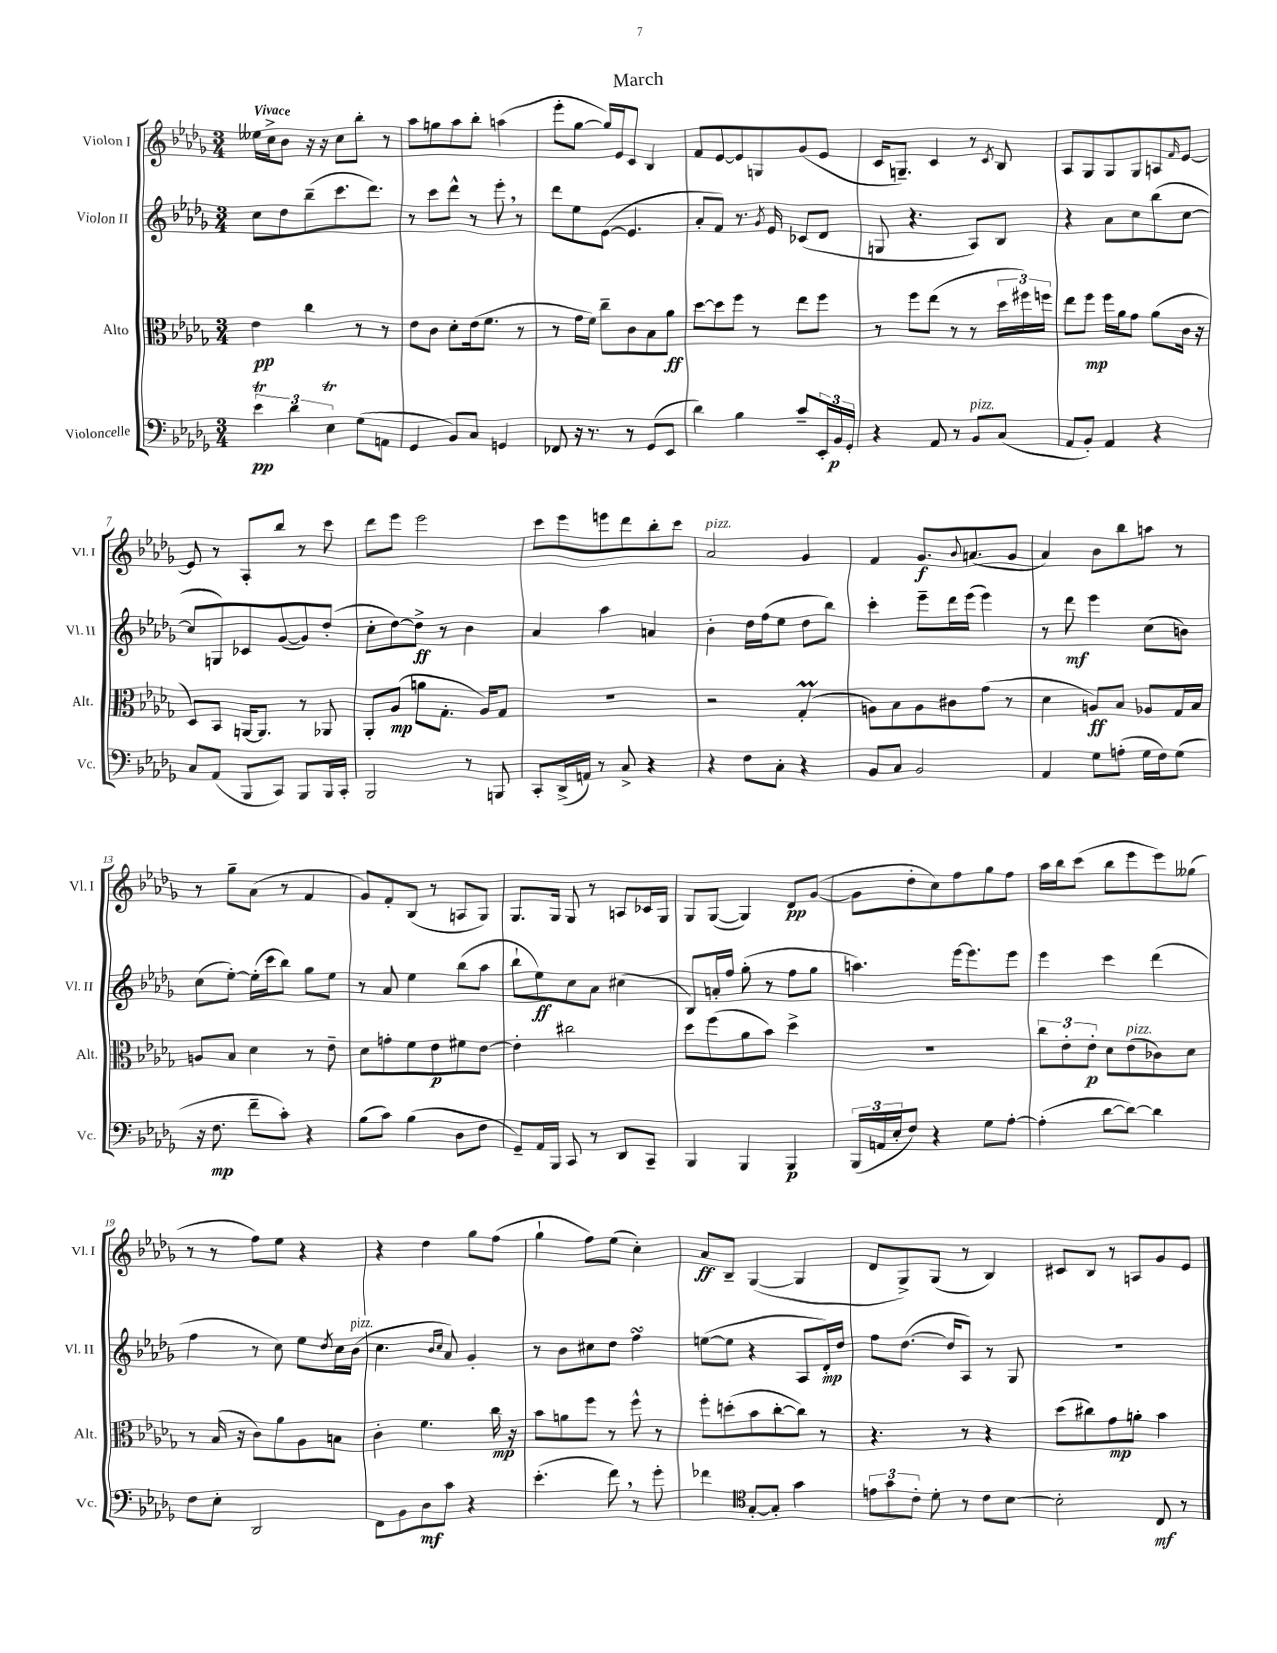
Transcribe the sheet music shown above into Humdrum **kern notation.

**kern	**dynam	**kern	**dynam	**kern	**dynam	**kern	**dynam
*part4	*part4	*part3	*part3	*part2	*part2	*part1	*part1
*staff4	*staff4	*staff3	*staff3	*staff2	*staff2	*staff1	*staff1
*I"Violoncelle	*	*I"Alto	*	*I"Violon II	*	*I"Violon I	*
*I'Vc.	*	*I'Alt.	*	*I'Vl. II	*	*I'Vl. I	*
*clefF4	*	*clefC3	*	*clefG2	*	*clefG2	*
*k[b-e-a-d-g-]	*	*k[b-e-a-d-g-]	*	*k[b-e-a-d-g-]	*	*k[b-e-a-d-g-]	*
*M3/4	*	*M3/4	*	*M3/4	*	*M3/4	*
=1	=1	=1	=1	=1	=1	=1	=1
!	!	!	!	!	!	!LO:TX:a:B:t=Vivace	!
6e-T\	pp	4e-\	pp	8cc\L	.	16ee--X\LL	.
.	.	.	.	.	.	16cc^\J	.
.	.	.	.	8dd-\	.	8b-\J	.
6d-\	.	.	.	.	.	.	.
.	.	4cc\	.	(8bb-~\	.	16r	.
.	.	.	.	.	.	16r	.
6E-T\	.	.	.	.	.	.	.
.	.	.	.	8.ccc\	.	8cc\L	.
(8G-\L	.	8r	.	.	.	8bb-'\J	.
.	.	.	.	8.ddd-\J)	.	.	.
8AAn\J	.	8r	.	.	.	8r	.
=2	=2	=2	=2	=2	=2	=2	=2
4GG-/	.	8e-\L	.	8r	.	8aa-\L	.
.	.	8c\J	.	8ccc\L	.	8ggn\	.
8BB-/L)	.	8d-'\L	.	8ddd-^^\J	.	8aa-\	.
8C/J	.	(16e-\k	.	8r	.	8bb-'\J	.
.	.	8.f\J	.	.	.	.	.
4GGn/	.	.	.	8eee-',\	.	(4aan\	.
.	.	8r	.	8r	.	.	.
=3	=3	=3	=3	=3	=3	=3	=3
8FF-X/	.	8r	.	8ddd-\L	.	8eee-'\L	.
16r	.	16g-\LL	.	8ee-\	.	[8gg-\J	.
8.r	.	16f\JJ)	.	.	.	.	.
.	.	8cc~\L	.	([8e-\J	.	16gg-/LL])	.
.	.	.	.	.	.	16e-/J	.
8r	.	8c\	.	4.e-/]	.	8c/J	.
(8GG-/L	.	8B-\	.	.	.	4B-/	.
8EE-/J	.	8a-\J	ff	.	.	.	.
=4	=4	=4	=4	=4	=4	=4	=4
4d-\)	.	[8dd-\L	.	8a-'/L	.	8f/L	.
.	.	8dd-\]	.	8f/J)	.	[8e-/	.
4B-\	.	8ff\J	.	8.r	.	8e-/]	.
.	.	8r	.	.	.	8Gn/	.
.	.	.	.	8qg-/	.	.	.
.	.	.	.	16e-/	.	.	.
8c~/L	.	8ee-\L	.	(8c-X/L	.	(8g-/	.
24EE-'/L	.	8ff\J	.	8d-/J	.	8e-/J	.
24BB-/	p	.	.	.	.	.	.
24GG-'/JJ	.	.	.	.	.	.	.
=5	=5	=5	=5	=5	=5	=5	=5
4r	.	8r	.	8Gn/	.	16c/KL	.
.	.	.	.	.	.	8.Gn~/J)	.
.	.	8ff\L	.	4.r	.	.	.
8AA-/	.	(8ee-\J	.	.	.	4c/	.
8r	.	8r	.	.	.	.	.
!LO:TX:a:i:t=pizz.	!	!	!	!	!	!	!
8BB-/L	.	8r	.	8A-/L)	.	8r	.
.	.	.	.	.	.	8qc/	.
(8C/J	.	24dd-\LL	.	8B-/J	.	8B-/	.
.	.	24ff#X\)	.	.	.	.	.
.	.	24ffn\JJ	.	.	.	.	.
=6	=6	=6	=6	=6	=6	=6	=6
8AA-/L	.	8ee-\L	.	4r	.	8A-/L	.
8BB-'/J)	.	8ff\J	mp	.	.	8G-/	.
4AA-/	.	16ff\LL	.	8a-\L	.	8G-/	.
.	.	16a-\J	.	.	.	.	.
.	.	8g-\J	.	8cc\	.	8G-/	.
4r	.	(8a-\L	.	(8bb-\	.	8An/	.
.	.	.	.	.	.	16qqf/	.
.	.	16c\Jk	.	[8cc\J	.	[8e-/J	.
.	.	16r	.	.	.	.	.
!!LO:LB:g=z
=7	=7	=7	=7	=7	=7	=7	=7
8C/L	.	8D-/L)	.	8cc/L]	.	8e-/]	.
(8AA-/J	.	8BB-/J	.	8Gn/)	.	8r	.
8BBB-/L	.	[16AAn/KL	.	8c-X/	.	8A-'/L	.
.	.	8.AA/J]	.	.	.	.	.
8CC/J)	.	.	.	([8g-/	.	8bb-/J	.
8BBB-/L	.	8r	.	8g-/])	.	8r	.
16BBB-/L	.	8AA-X/	.	(8dd-'/J	.	8ccc\	.
16CC'/JJ	.	.	.	.	.	.	.
=8	=8	=8	=8	=8	=8	=8	=8
2BBB-/	.	8AA-'/L	.	8cc'\L	.	8ddd-\L	.
.	.	(8A-/J	mp	[8dd-\)	.	8eee-\J	.
.	.	8an\L	.	8dd-^\J]	ff	2eee-\	.
.	.	8.G-'\J	.	8r	.	.	.
8r	.	.	.	4b-\	.	.	.
.	.	16A-/KL)	.	.	.	.	.
8BBBn/	.	8G-/J	.	.	.	.	.
=9	=9	=9	=9	=9	=9	=9	=9
8CC'/L	.	2.r	.	4a-/	.	8ccc\L	.
(16DD-^/L	.	.	.	.	.	8eee-\	.
16AAn/JJ)	.	.	.	.	.	.	.
8r	.	.	.	4aa-\	.	8eeen\	.
8C^/	.	.	.	.	.	8ddd-\	.
4r	.	.	.	4an/	.	8bb-'\	.
.	.	.	.	.	.	8ccc\J	.
=10	=10	=10	=10	=10	=10	=10	=10
!	!	!	!	!	!	!LO:TX:a:i:t=pizz.	!
4r	.	2r	.	4b-'\	.	2a-/	.
8F\L	.	.	.	16dd-\LL	.	.	.
.	.	.	.	(16ff\J	.	.	.
8C'\J	.	.	.	8ee-\J	.	.	.
4r	.	(4G-M'/	.	8dd-\L	.	4g-/	.
.	.	.	.	8bb-\J)	.	.	.
=11	=11	=11	=11	=11	=11	=11	=11
8BB-/L	.	8An\L)	.	4ccc'\	.	4f/	.
8C/J	.	8B-\	.	.	.	.	.
2BB-/	.	8A\	.	8eee-~\L	.	8.g-/L	f
.	.	8c#X\	.	16ddd-\L	.	.	.
.	.	.	.	.	.	8qqb-/	.
.	.	.	.	(16eee-\JJ	.	(8.an/	.
.	.	(8g-\J	.	4eee-\)	.	.	.
.	.	8r	.	.	.	8g-/J	.
=12	=12	=12	=12	=12	=12	=12	=12
4AA-/	.	4d-\	.	8r	.	4a-/)	.
.	.	.	.	8ddd-\	mf	.	.
8G-\L	.	8An/L)	ff	4eee-\	.	8b-\L	.
(8An'\J	.	8B-/J	.	.	.	8bb-\	.
16G-\LL	.	8A-X/L	.	(8cc\L	.	8aan\J	.
16F\J)	.	.	.	.	.	.	.
(8G-\J	.	16G-/L	.	8bn\J)	.	8r	.
.	.	16B-/JJ	.	.	.	.	.
!!LO:LB:g=z
=13	=13	=13	=13	=13	=13	=13	=13
16r	.	8An/L	.	(8cc\L	.	8r	.
8.F\	mp	.	.	.	.	.	.
.	.	8B-/J	.	[8ee-'\J)	.	8gg-~\L	.
8f~\L	.	4d-\	.	(16ee-'\LL]	.	(8a-\J	.
.	.	.	.	16ccc\J	.	.	.
8c'\J)	.	.	.	8bb-\J)	.	8r	.
4r	.	8r	.	8gg-\L	.	4f/	.
.	.	8e-~\	.	8ee-\J	.	.	.
=14	=14	=14	=14	=14	=14	=14	=14
(8B-\L	.	8d-\L	.	8r	.	8g-/L)	.
8c\J)	.	8gn'\	.	8a-/	.	8f'/	.
(4B-\	.	8f\	.	4ee-\	.	(8B-/J	.
.	.	8e-\	p	.	.	8r	.
8D-\L	.	8f#X\	.	(8bb-\L	.	8An/L	.
8F\J	.	[8e-\J	.	8aa-\J	.	8G-/J)	.
=15	=15	=15	=15	=15	=15	=15	=15
8GG-~/L)	.	4e-'\]	.	8bb-`\L	.	8.G-/L	.
16AA-/L	.	.	.	8ee-\)	ff	.	.
16BBB-/JJ	.	.	.	.	.	16G-/Jk	.
8CC/	.	2cc#X\	.	8cc\	.	8G-/	.
8r	.	.	.	8a-\J	.	8r	.
8DD-/L	.	.	.	(4cc#X\	.	8An/L	.
8CC~/J	.	.	.	.	.	16c-X/L	.
.	.	.	.	.	.	16G-/JJ	.
=16	=16	=16	=16	=16	=16	=16	=16
4BBB-/	.	8dd-\L	.	8B-/L)	.	8G-/L	.
.	.	(8ff\	.	16an'/L	.	([8G-/J	.
.	.	.	.	16ff/JJ	.	.	.
4BBB-/	.	8a-\	.	(8gg-'\	.	4G-/])	.
.	.	8b-\J)	.	8r	.	.	.
4BBB-/	p	4dd-^\	.	8ff\L	.	8d-/L	pp
.	.	.	.	8gg-\J	.	([8g-/J	.
=17	=17	=17	=17	=17	=17	=17	=17
(24BBB-/LL	.	2.r	.	4.aan\)	.	8g-\L]	.
24AAn/	.	.	.	.	.	.	.
24E-'/J	.	.	.	.	.	.	.
8F/J)	.	.	.	.	.	8dd-'\	.
4r	.	.	.	.	.	8cc\)	.
.	.	.	.	[16eee-\KL	.	8ff\	.
.	.	.	.	8.eee-\]	.	.	.
8G-\L	.	.	.	.	.	8gg-\	.
[8A-'\J	.	.	.	8eee-\J	.	8ff\J	.
=18	=18	=18	=18	=18	=18	=18	=18
(4A-'\]	.	12cc\L	.	4eee-\	.	16aa-\LL	.
.	.	.	.	.	.	16bb-\J	.
.	.	12e-'\	.	.	.	.	.
.	.	.	.	.	.	(8ccc\J	.
.	.	12e-'\J	p	.	.	.	.
[8d-\L	.	8d-\L	.	4ccc\	.	8bb-\L	.
!	!	!LO:TX:a:i:t=pizz.	!	!	!	!	!
8d-\J_)	.	(8e-\	.	.	.	8eee-\	.
4d-\]	.	8c-X\)	.	(4ddd-\	.	8eee-\)	.
.	.	8d-\J	.	.	.	(8gg--X\J	.
!!LO:LB:g=z
=19	=19	=19	=19	=19	=19	=19	=19
8F\L	.	8r	.	4ff\	.	8r	.
8E-'\J	.	(16B-/	.	.	.	8r	.
.	.	16r	.	.	.	.	.
2DD-/	.	8c\L)	.	8r	.	8ff\L)	.
.	.	8a-\	.	8cc\)	.	8ee-\J	.
.	.	8A-\	.	8ee-\L	.	4r	.
.	.	.	.	8qdd-/	.	.	.
.	.	8Bn\J	.	16cc\L	.	.	.
!	!	!	!	!LO:TX:a:i:t=pizz.	!	!	!
.	.	.	.	(16b-\JJ	.	.	.
=20	=20	=20	=20	=20	=20	=20	=20
8FF\L	.	4c'\	.	4.cc\	.	4r	.
8BB-\	.	.	.	.	.	.	.
8D-\	mf	4.f\	.	.	.	4dd-\	.
.	.	.	.	16qqb-/LL	.	.	.
.	.	.	.	16qqcc/JJ	.	.	.
8c\J	.	.	.	8a-/)	.	.	.
4r	.	.	.	4g-'/	.	8gg-\L	.
.	.	16cc\	mp	.	.	(8ff\J	.
.	.	16r	.	.	.	.	.
=21	=21	=21	=21	=21	=21	=21	=21
(4.e-'\	.	8b-\L	.	8r	.	4gg-`\	.
.	.	8an\	.	8b-\L	.	.	.
.	.	8ff\J	.	8cc#X\	.	8ff\L)	.
8f,\)	.	8r	.	8dd-\J	.	(8ee-\J	.
8r	.	8ff^^\	.	4ffsSsS\	.	4cc'\)	.
8g-'\	.	8r	.	.	.	.	.
=22	=22	=22	=22	=22	=22	=22	=22
4f-X\	.	8ff'\L	.	([8een\L	.	8a-/L	ff
.	.	(8ddn'\	.	8ee\J]	.	8B-~/J	.
*clefC4	*	*	*	*	*	*	*
[8G-'/L	.	8b-\	.	4r	.	([4G-/	.
8G-'/J]	.	[8cc'\	.	.	.	.	.
4g-\	.	8cc\J])	.	8A-/L	.	4G-/]	.
.	.	8r	.	16d-'/L)	mp	.	.
.	.	.	.	16dd-/JJ	.	.	.
=23	=23	=23	=23	=23	=23	=23	=23
12en\L	.	4.r	.	8ff\L	.	8d-/L	.
12g-\	.	.	.	.	.	.	.
.	.	.	.	([8.dd-\J	.	8G-^/)	.
12c'\J	.	.	.	.	.	.	.
8d-'\	.	.	.	.	.	(8G-/J	.
.	.	.	.	16dd-/KL]	.	.	.
8r	.	8r	.	8A-/J)	.	8r	.
8c\L	.	4r	.	8r	.	4B-/)	.
[8B-\J	.	.	.	8G-/	.	.	.
=24	=24	=24	=24	=24	=24	=24	=24
2B-'\]	.	(8dd-\L	.	2.r	.	8c#X/L	.
.	.	8cc#X\)	.	.	.	8B-/J	.
.	.	8g-\	mp	.	.	8r	.
.	.	8an'\J	.	.	.	8An/L	.
8C/	mf	4b-\	.	.	.	8g-/	.
8r	.	.	.	.	.	8e-/J	.
==	==	==	==	==	==	==	==
*-	*-	*-	*-	*-	*-	*-	*-
